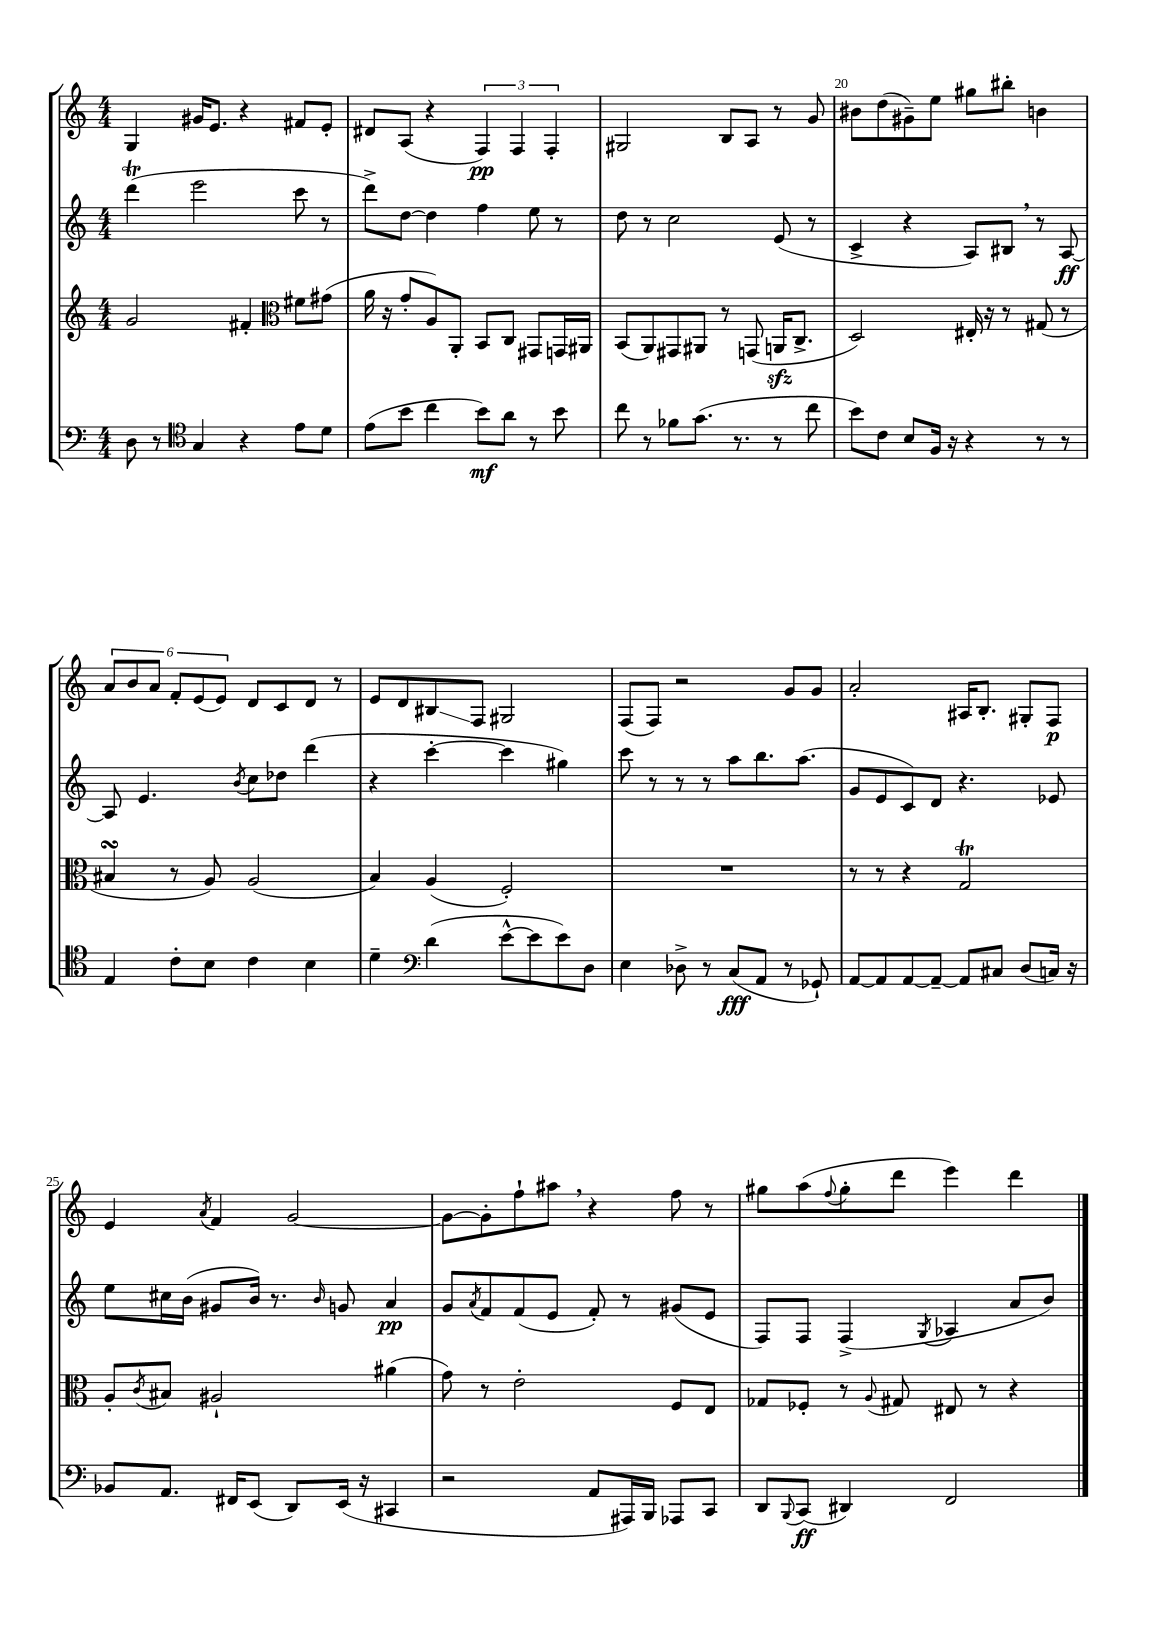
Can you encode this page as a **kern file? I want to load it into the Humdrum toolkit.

**kern	**kern	**kern	**kern
*staff4	*staff3	*staff2	*staff1
*clefF4	*clefG2	*clefG2	*clefG2
*k[]	*k[]	*k[]	*k[]
*M4/4	*M4/4	*M4/4	*M4/4
8D\	2g/	(4ddd\	4G/
8r	.	.	.
*clefC4	*	*	*
4G/	.	2eee\	16g#/LK
.	.	.	8.e/J
4r	4f#'/	.	4r
*	*clefC3	*	*
8e\L	8f#\L	8ccc\	8f#/L
8d\J	(8g#\J	8r	8e'/J
=	=	=	=
(8e\L	16a\	8ddd^\L)	8d#/L
.	16r	.	.
8b\J	8g'/L	[8dd\J	(8A/J
4cc\	8A/)	4dd\]	4r
.	8AA'/J	.	.
8b\L)	8BB/L	4ff\	6F/)
8a\J	8C/J	.	.
.	.	.	6F/
8r	8GG#/L	8ee\	.
.	.	.	6F'/
8b\	16GG/L	8r	.
.	16AA#/JJ	.	.
=	=	=	=
8cc\	(8BB/L	8dd\	2G#/
8r	8AA/)	8r	.
8f-\L	8GG#/	2cc\	.
(8.g\J	8AA#/J	.	.
.	8r	.	8B/L
8.r	.	.	.
.	(8GG/	.	8A/J
8r	16AA/LK	(8e/	8r
.	8.C^/J	.	.
8cc\	.	8r	8g/
=	=	=	=
8b\L)	2D/)	4c^/	8b#\L
8c\J	.	.	(8dd\
8B/L	.	4r	8g#~\)
16F/Jk	.	.	8ee\J
16r	.	.	.
4r	16E#'/	8A/L)	8gg#\L
.	16r	.	.
.	8r	8B#/J	8bb#'\J
8r	(8G#/	8r	4b\
8r	8r	[8A/	.
=	=	=	=
4E/	4B#/	8A/]	12a/L
.	.	.	12b/
.	.	4.e/	.
.	.	.	12a/J
8c'\L	8r	.	12f'/L
.	.	.	(12e/
8B\J	8A/)	.	.
.	.	.	12e/J)
.	.	8qb/	.
4c\	(2A/	8cc\L	8d/L
.	.	8dd-\J	8c/
4B\	.	(4ddd\	8d/J
.	.	.	8r
=	=	=	=
4d~\	4B/)	4r	8e/L
.	.	.	8d/
*clefF4	*	*	*
(4d\	(4A/	[4ccc'\	8B#/
.	.	.	8F/J
[8e^^\L	2F'/)	4ccc\]	2G#/
8e\]	.	.	.
8e\)	.	4gg#\)	.
8D\J	.	.	.
=	=	=	=
4E\	1r	8ccc\	(8F/L
.	.	8r	8F/J)
8D-^\	.	8r	2r
8r	.	8r	.
(8C/L	.	8aa\L	.
8AA/J	.	8.bb\	.
8r	.	.	8g/L
.	.	(8.aa\J	.
8GG-`/)	.	.	8g/J
=	=	=	=
[8AA/L	8r	8g/L	2a'/
8AA/]	8r	8e/	.
[8AA/	4r	8c/)	.
8AA~/_J	.	8d/J	.
8AA/]L	2G/	4.r	16A#/LK
.	.	.	8.B'/J
8C#/J	.	.	.
(8D/L	.	.	8G#'/L
16C/Jk)	.	8e-/	8F/J
16r	.	.	.
=	=	=	=
8BB-/L	8A'/L	8ee\L	4e/
.	8qc/	.	.
8.AA/J	8B#/J	16cc#\L	.
.	.	(16b\JJ	.
.	.	.	8qa/
.	2A#`/	8g#/L	4f/
16FF#/LK	.	.	.
(8EE/J	.	16b/Jk)	.
.	.	8.r	.
8DD/L)	.	.	[2g/
.	.	16qqb/	.
(16EE/Jk	.	8g/	.
16r	.	.	.
4CC#/	(4a#\	4a/	.
=	=	=	=
2r	8g\)	8g/L	8g\_L
.	.	8qa/	.
.	8r	8f/	8g'\]
.	2e'\	(8f/	8ff`\
.	.	8e/J	8aa#\J
8AA/L	.	8f'/)	4r
16AAA#/L)	.	8r	.
16BBB/JJ	.	.	.
8AAA-/L	8F/L	(8g#/L	8ff\
8CC/J	8E/J	8e/J	8r
=	=	=	=
8DD/L	8G-/L	8F/L)	8gg#\L
8qqBBB/	.	.	.
(8CC/J	8F-'/J	8F/J	(8aa\
.	.	.	8qqff/
4DD#/)	8r	(4F^/	8gg#'\
.	8qqA/	.	.
.	8G#/	.	8ddd\J
.	.	8qG/	.
2FF/	8E#/	4A-/	4eee\)
.	8r	.	.
.	4r	8a/L	4ddd\
.	.	8b/J)	.
==	==	==	==
*-	*-	*-	*-
